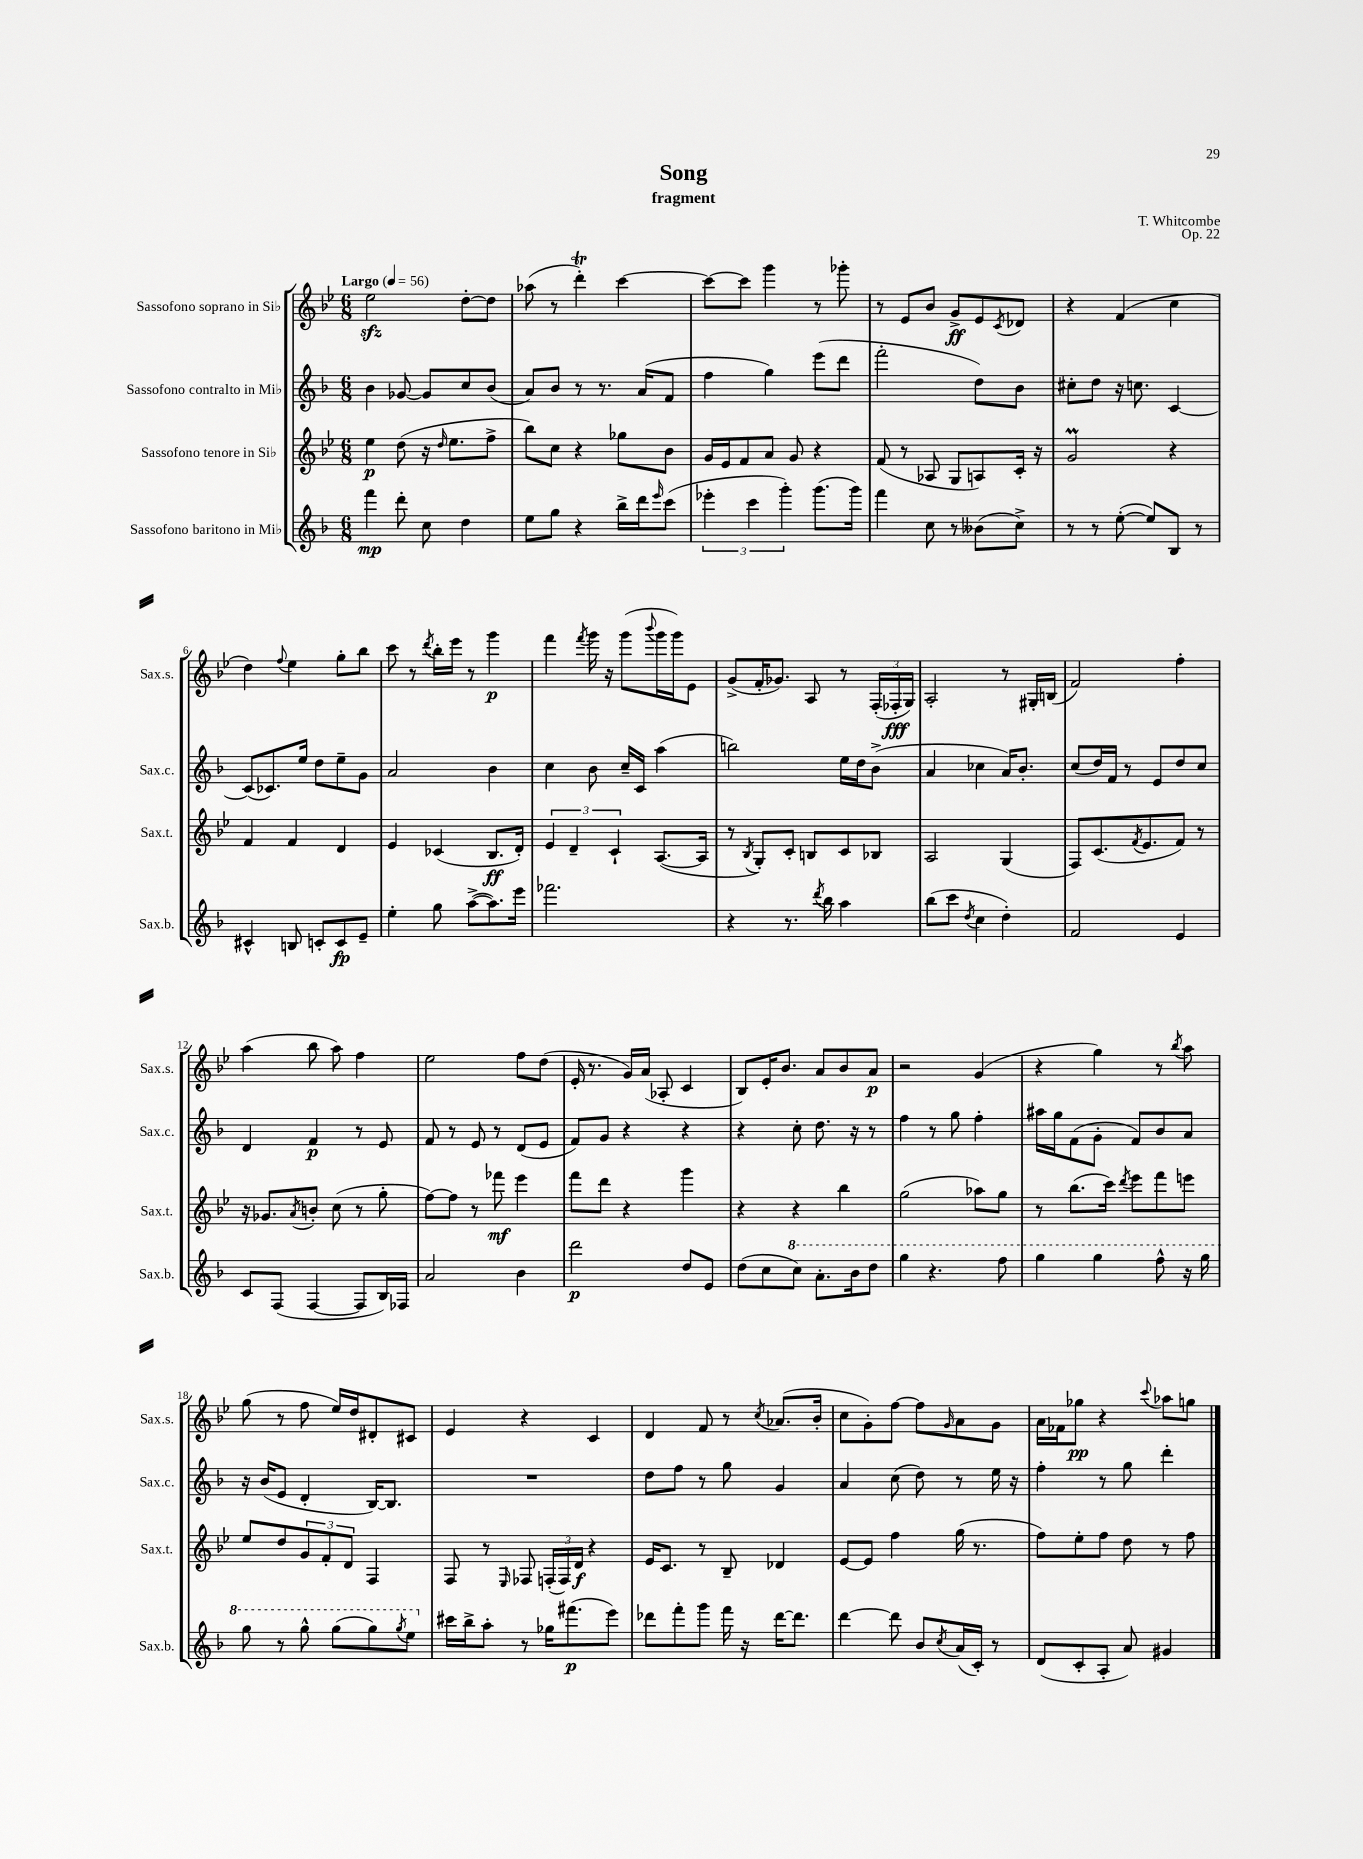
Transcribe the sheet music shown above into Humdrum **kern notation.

**kern	**dynam	**kern	**dynam	**kern	**dynam	**kern	**dynam
*part4	*part4	*part3	*part3	*part2	*part2	*part1	*part1
*staff4	*staff4	*staff3	*staff3	*staff2	*staff2	*staff1	*staff1
*I"Sassofono baritono in Mi♭	*	*I"Sassofono tenore in Si♭	*	*I"Sassofono contralto in Mi♭	*	*I"Sassofono soprano in Si♭	*
*I'Sax.b.	*	*I'Sax.t.	*	*I'Sax.c.	*	*I'Sax.s.	*
*clefG2	*	*clefG2	*	*clefG2	*	*clefG2	*
*k[b-]	*	*k[b-e-]	*	*k[b-]	*	*k[b-e-]	*
*M6/8	*	*M6/8	*	*M6/8	*	*M6/8	*
*MM56	*	*MM56	*	*MM56	*	*MM56	*
=1	=1	=1	=1	=1	=1	=1	=1
!	!	!	!	!	!	!LO:TX:a:B:t=Largo	!
4fff\	mp	4ee-\	p	4b-\	.	2ee-zz\	.
8ddd'\	.	(8dd\	.	[8g-X/	.	.	.
8cc\	.	16r	.	8g-/L]	.	.	.
.	.	16qqdd/	.	.	.	.	.
.	.	8.ee-\L	.	.	.	.	.
4dd\	.	.	.	8cc/	.	[8dd'\L	.
.	.	8ff^\J	.	(8b-/J	.	8dd\J]	.
=2	=2	=2	=2	=2	=2	=2	=2
8ee\L	.	8bb-\L)	.	8a/L)	.	(8aa-X\	.
8gg\J	.	8cc\J	.	8b-/J	.	8r	.
4r	.	4r	.	8r	.	4dddt'\)	.
.	.	.	.	8.r	.	.	.
16bb-^\LL	.	8gg-X\L	.	.	.	[4ccc\	.
16ddd\J	.	.	.	(16a/KL	.	.	.
16qqeee/	.	.	.	.	.	.	.
(8ccc\J	.	8b-\J	.	8f/J	.	.	.
=3	=3	=3	=3	=3	=3	=3	=3
6eee-X'\	.	16g/LL	.	4ff\	.	8ccc\L_	.
.	.	16e-/J	.	.	.	.	.
.	.	8f/	.	.	.	8ccc\J]	.
6ccc\	.	.	.	.	.	.	.
.	.	8a/J	.	4gg\)	.	4ggg\	.
6ggg'\)	.	.	.	.	.	.	.
.	.	8g/	.	.	.	.	.
(8.ggg\L	.	4r	.	(8eee\L	.	8r	.
.	.	.	.	8ddd\J	.	8ggg-X'\	.
16ggg\Jk)	.	.	.	.	.	.	.
=4	=4	=4	=4	=4	=4	=4	=4
4fff\	.	(8f/	.	2fff'\	.	8r	.
.	.	8r	.	.	.	8e-/L	.
8cc\	.	8A-X/	.	.	.	8b-/J	.
8r	.	8G/L	.	.	.	8g^/L	ff
(8b--X\L	.	8An/)	.	8dd\L)	.	8e-/	.
.	.	.	.	.	.	8qc/	.
8cc^\J)	.	16c'/Jk	.	8b-\J	.	8d-X/J	.
.	.	16r	.	.	.	.	.
=5	=5	=5	=5	=5	=5	=5	=5
8r	.	2gM/	.	8cc#X'\L	.	4r	.
8r	.	.	.	8dd\J	.	.	.
([8ee'\	.	.	.	16r	.	(4f/	.
.	.	.	.	8.ccn\	.	.	.
8ee/L])	.	.	.	.	.	.	.
8B-/J	.	4r	.	[4c/	.	4cc\	.
8r	.	.	.	.	.	.	.
!!LO:LB:g=z
=6	=6	=6	=6	=6	=6	=6	=6
4c#X^^/	.	4f/	.	(8c/L]	.	4dd\)	.
.	.	.	.	8.c-X/)	.	.	.
.	.	.	.	.	.	8qqff/	.
8Bn/	.	4f/	.	.	.	4ee-\	.
.	.	.	.	16ee/Jk	.	.	.
8cn'/L	.	.	.	8dd\L	.	.	.
8c/	fp	4d/	.	8ee~\	.	8gg'\L	.
8e~/J	.	.	.	8g\J	.	8bb-\J	.
=7	=7	=7	=7	=7	=7	=7	=7
4ee'\	.	4e-/	.	2a/	.	8ccc\	.
.	.	.	.	.	.	8r	.
.	.	.	.	.	.	8qddd/	.
8gg\	.	(4c-X/	.	.	.	16bb-'\LL	.
.	.	.	.	.	.	16eee-\JJ	.
([8aa^\L	.	.	.	.	.	8r	.
8.aa\])	.	8.B-/L	ff	4b-\	.	4ggg\	p
16eee\Jk	.	16d'/Jk)	.	.	.	.	.
=8	=8	=8	=8	=8	=8	=8	=8
2.fff-X\	.	6e-/	.	4cc\	.	4fff\	.
.	.	6d~/	.	.	.	.	.
.	.	.	.	.	.	8qfff/	.
.	.	.	.	8b-\	.	16ggg\	.
.	.	.	.	.	.	16r	.
.	.	6c`/	.	.	.	.	.
.	.	.	.	16cc~/LL	.	(8ggg\L	.
.	.	.	.	16c/JJ	.	.	.
.	.	.	.	.	.	8qqbbb-/	.
.	.	([8.A/L	.	(4aa\	.	16ggg\L	.
.	.	.	.	.	.	16ggg\J)	.
.	.	.	.	.	.	8e-\J	.
.	.	16A/Jk]	.	.	.	.	.
=9	=9	=9	=9	=9	=9	=9	=9
4r	.	8r	.	2bbn\)	.	(8g^/L	.
.	.	8qB-/	.	.	.	.	.
.	.	8G'/L)	.	.	.	16f'/K	.
.	.	.	.	.	.	8.g-X/J)	.
8.r	.	8c'/J	.	.	.	.	.
.	.	8Bn/L	.	.	.	8A/	.
8qddd/	.	.	.	.	.	.	.
16bb-\	.	.	.	.	.	.	.
4aa\	.	8c/	.	16ee\LL	.	8r	.
.	.	.	.	16dd\J	.	.	.
.	.	8B-X/J	.	(8b-^\J	.	(24F'/LL	.
.	.	.	.	.	.	24F-X'/	fff
.	.	.	.	.	.	24G/JJ)	.
=10	=10	=10	=10	=10	=10	=10	=10
(8bb-\L	.	2A/	.	4a/	.	2A'/	.
8ccc\J	.	.	.	.	.	.	.
8qdd/	.	.	.	.	.	.	.
4cc\	.	.	.	4cc-X\	.	.	.
4dd'\)	.	(4G/	.	16a/KL)	.	8r	.
.	.	.	.	8.b-'/J	.	.	.
.	.	.	.	.	.	16G#X'/LL	.
.	.	.	.	.	.	(16Bn/JJ	.
=11	=11	=11	=11	=11	=11	=11	=11
2f/	.	8F/L)	.	(8cc/L	.	2f/)	.
.	.	(8.c/	.	16dd/L)	.	.	.
.	.	.	.	16f/JJ	.	.	.
.	.	.	.	8r	.	.	.
.	.	8qf/	.	.	.	.	.
.	.	8.e-/	.	.	.	.	.
.	.	.	.	8e/L	.	.	.
4e/	.	8f/J)	.	8dd/	.	4ff'\	.
.	.	8r	.	8cc/J	.	.	.
!!LO:LB:g=z
=12	=12	=12	=12	=12	=12	=12	=12
8c/L	.	16r	.	4d/	.	(4aa\	.
.	.	8.g-X/L	.	.	.	.	.
(8F/J	.	.	.	.	.	.	.
.	.	8qa/	.	.	.	.	.
[4F/	.	8bn'/J	.	4f/	p	8bb-\	.
.	.	(8cc\	.	.	.	8aa\)	.
8F/L]	.	8r	.	8r	.	4ff\	.
16B-/L)	.	8gg'\	.	8e/	.	.	.
16F-X/JJ	.	.	.	.	.	.	.
=13	=13	=13	=13	=13	=13	=13	=13
2a/	.	[8ff\L)	.	8f/	.	2ee-\	.
.	.	8ff\J]	.	8r	.	.	.
.	.	8r	.	8e/	.	.	.
.	.	8fff-X\	mf	8r	.	.	.
4b-\	.	4eee-\	.	(8d/L	.	8ff\L	.
.	.	.	.	8e/J	.	(8dd\J	.
=14	=14	=14	=14	=14	=14	=14	=14
2ddd\	p	8fff\L	.	8f/L)	.	16e-'/	.
.	.	.	.	.	.	8.r	.
.	.	8ddd\J	.	8g/J	.	.	.
.	.	4r	.	4r	.	16g/LL)	.
.	.	.	.	.	.	(16a/JJ	.
.	.	.	.	.	.	8A-X'/	.
8dd/L	.	4ggg\	.	4r	.	4c/	.
8e/J	.	.	.	.	.	.	.
=15	=15	=15	=15	=15	=15	=15	=15
(8dd\L	.	4r	.	4r	.	8B-/L)	.
8cc\	.	.	.	.	.	16e-'/K	.
.	.	.	.	.	.	8.b-/J	.
*8va	*	*	*	*	*	*	*
8ccc\J)	.	4r	.	8cc'\	.	.	.
8.aa'\L	.	.	.	8.dd\	.	8a/L	.
.	.	4bb-\	.	.	.	8b-/	.
16bb-\k	.	.	.	16r	.	.	.
8ddd\J	.	.	.	8r	.	8a/J	p
=16	=16	=16	=16	=16	=16	=16	=16
4ggg\	.	(2gg\	.	4ff\	.	2r	.
4.r	.	.	.	8r	.	.	.
.	.	.	.	8gg\	.	.	.
.	.	8aa-X\L)	.	4ff'\	.	(4g/	.
8fff\	.	8gg\J	.	.	.	.	.
=17	=17	=17	=17	=17	=17	=17	=17
4ggg\	.	8r	.	16aa#X\LL	.	4r	.
.	.	.	.	16gg\J	.	.	.
.	.	(8.bb-\L	.	(8f\	.	.	.
4ggg\	.	.	.	8g'\J	.	4gg\)	.
.	.	16ccc\Jk)	.	.	.	.	.
.	.	8qddd/	.	.	.	.	.
.	.	8eee-\L	.	8f/L)	.	.	.
8fff^^\	.	8fff\	.	8b-/	.	8r	.
.	.	.	.	.	.	8qbb-/	.
16r	.	8eeen\J	.	8a/J	.	8aa\	.
16ggg\	.	.	.	.	.	.	.
!!LO:LB:g=z
=18	=18	=18	=18	=18	=18	=18	=18
8ggg\	.	8ee-/L	.	16r	.	(8gg\	.
.	.	.	.	(16b-/KL	.	.	.
8r	.	8dd/	.	8e/J	.	8r	.
8ggg^^\	.	12g/	.	4d'/	.	8ff\	.
.	.	12f'/	.	.	.	.	.
(8ggg\L	.	.	.	.	.	16ee-/LL)	.
.	.	12d/J	.	.	.	.	.
.	.	.	.	.	.	16dd/J	.
8ggg\)	.	4F/	.	[16B-/KL)	.	8d#X'/	.
.	.	.	.	8.B-/J]	.	.	.
8qggg/	.	.	.	.	.	.	.
8eee\J	.	.	.	.	.	8c#X/J	.
=19	=19	=19	=19	=19	=19	=19	=19
*X8va	*	*	*	*	*	*	*
16ccc#X\LL	.	8F/	.	2.r	.	4e-/	.
16bb-^\J	.	.	.	.	.	.	.
8aa'\J	.	8r	.	.	.	.	.
.	.	16qqE-/	.	.	.	.	.
8r	.	8F-X/	.	.	.	4r	.
16gg-X\KL	.	(24Fn'/LL	.	.	.	.	.
.	.	24F/)	.	.	.	.	.
(8.fff#X\	p	.	.	.	.	.	.
.	.	24d/JJ	f	.	.	.	.
.	.	4r	.	.	.	4c/	.
8eee\J)	.	.	.	.	.	.	.
=20	=20	=20	=20	=20	=20	=20	=20
8ddd-X\L	.	16e-/KL	.	8dd\L	.	4d/	.
.	.	8.c/J	.	.	.	.	.
8fff'\	.	.	.	8ff\J	.	.	.
8ggg\J	.	8r	.	8r	.	8f/	.
16fff\	.	8B-~/	.	8gg\	.	8r	.
16r	.	.	.	.	.	.	.
.	.	.	.	.	.	8qcc/	.
[16ddd-\KL	.	4d-X/	.	4g/	.	(8.a-X/L	.
8.ddd-\J]	.	.	.	.	.	.	.
.	.	.	.	.	.	16b-'/Jk	.
=21	=21	=21	=21	=21	=21	=21	=21
[4ddd\	.	[8e-/L	.	4a/	.	8cc\L	.
.	.	8e-/J]	.	.	.	8g'\)	.
8ddd\]	.	4ff\	.	(8cc\	.	[8ff\J	.
8b-/L	.	.	.	8dd\)	.	8ff\L]	.
8qcc/	.	.	.	.	.	16qqg/	.
(16a/L	.	(16gg\	.	8r	.	8a\	.
16c'/JJ)	.	8.r	.	.	.	.	.
8r	.	.	.	16ee\	.	8g\J	.
.	.	.	.	16r	.	.	.
=22	=22	=22	=22	=22	=22	=22	=22
(8d/L	.	8ff\L)	.	4ff'\	.	16a\LL	.
.	.	.	.	.	.	16f-X\J	.
8c'/	.	8ee-'\	.	.	.	8gg-X\J	pp
8A'/J	.	8ff\J	.	8r	.	4r	.
8a/)	.	8dd\	.	8gg\	.	.	.
.	.	.	.	.	.	8qqccc/	.
4g#X/	.	8r	.	4ddd'\	.	8aa-X\L	.
.	.	8ff\	.	.	.	8ggn\J	.
==	==	==	==	==	==	==	==
*-	*-	*-	*-	*-	*-	*-	*-
